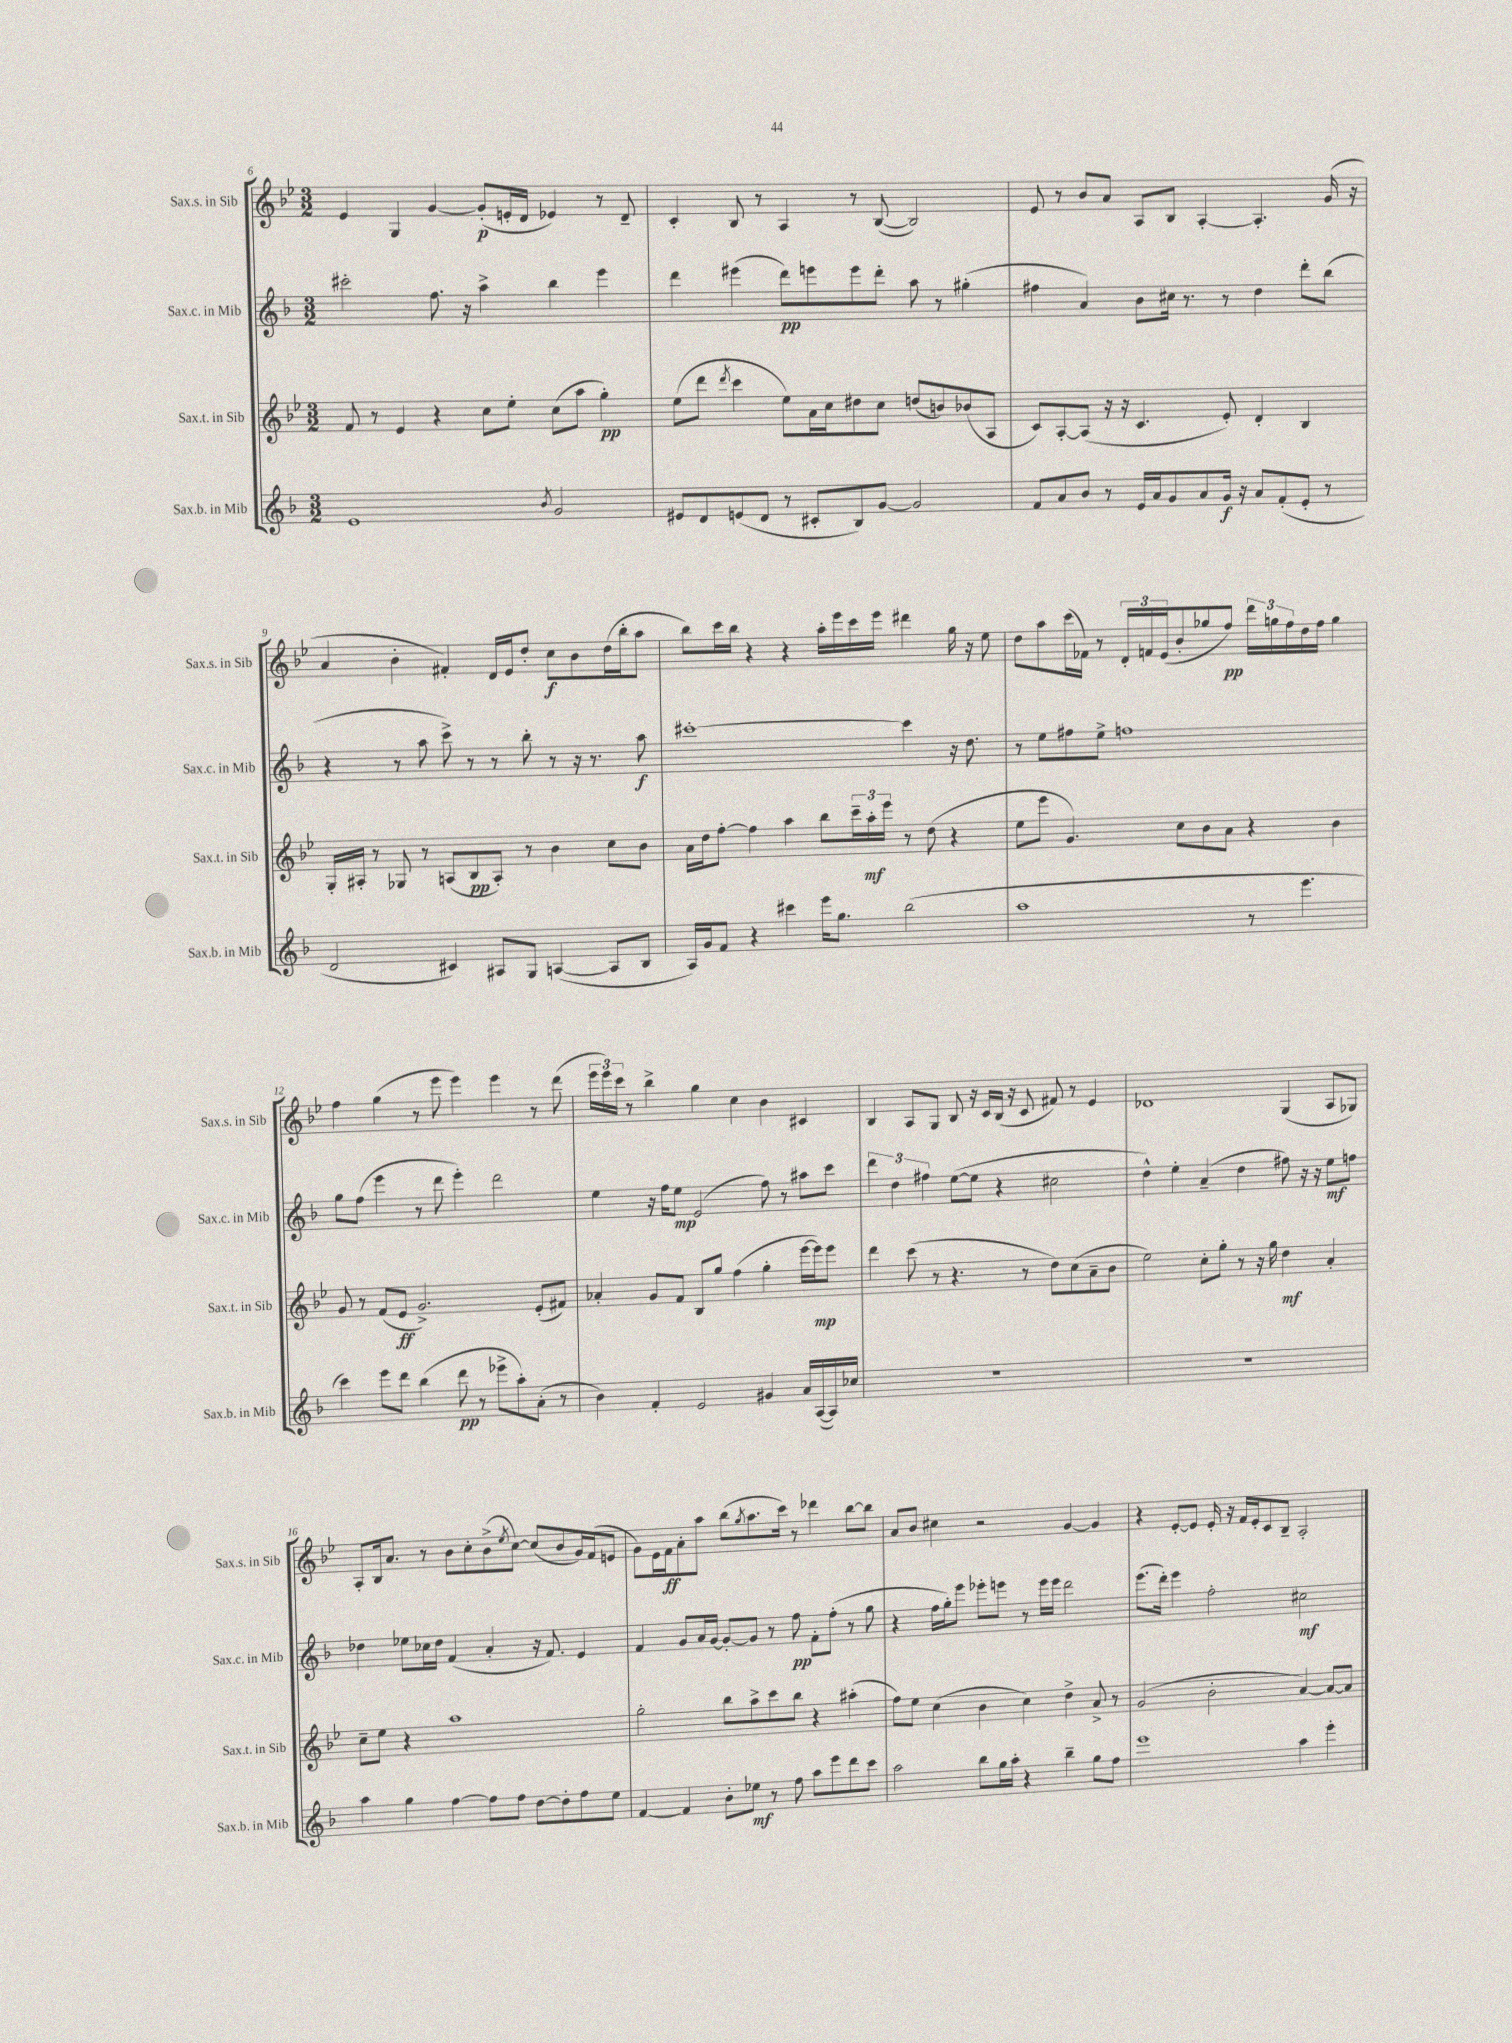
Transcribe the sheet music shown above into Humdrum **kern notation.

**kern	**kern	**kern	**kern
*staff4	*staff3	*staff2	*staff1
*clefG2	*clefG2	*clefG2	*clefG2
*k[b-]	*k[b-e-]	*k[b-]	*k[b-e-]
*M3/2	*M3/2	*M3/2	*M3/2
1e	8f	2ccc#'	4e-
.	8r	.	.
.	4e-	.	4G
.	4r	8.ff	[4g
.	.	16r	.
.	8cc	4aa^	(8g']
.	8ee-'	.	16e'
.	.	.	16d
8qb-	.	.	.
2g	(8cc	4bb-	4e-)
.	8aa	.	.
.	4gg')	4eee	8r
.	.	.	8d~
=	=	=	=
8e#	(8ee-	4ddd	4c'
8d	8ddd	.	.
.	8qddd	.	.
(8e	4ccc	(4eee#	8B-
8d	.	.	8r
8r	8ee-)	8ddd)	4A
8c#'	16a	8eee	.
.	16cc	.	.
8B-)	8dd#	8eee	8r
[8g	8cc	8ddd'	([8B-
2g]	(8dd	8aa	2B-])
.	8b)	8r	.
.	(8b-	(4gg#'	.
.	8A	.	.
=	=	=	=
8f	8c)	4ff#	8e-
8a	[8A'	.	8r
8b-	(8A]	4a)	8b-
8r	16r	.	8a
.	16r	.	.
16e	4.c	8b-	8A
16a	.	.	.
8g	.	16cc#	8B-
.	.	8.r	.
8a	.	.	[4A'
16g	8e-')	8r	.
16r	.	.	.
8a	4d'	4dd	4.A']
(8f'	.	.	.
8e'	4B-	8ddd'	.
8r	.	(8bb-	(16g
.	.	.	16r
=	=	=	=
2d	16G'	4r	4a
.	16A#'	.	.
.	8r	.	.
.	8G-	8r	4b-'
.	8r	8aa	.
4c#)	(8A	8ccc^)	4f#')
.	8B-	8r	.
8A#	8A')	8r	16d
.	.	.	16e-
8G	8r	8bb-'	8dd'
([4A	4b-	8r	8cc
.	.	16r	8b-
.	.	8.r	.
8A]	8cc	.	(16dd
.	.	.	16bb-'
8B-	8b-	8aa	8aa
=	=	=	=
16A)	16a	[1ccc#'	8bb-)
16g	16dd	.	.
8f	[8ff'	.	16ccc
.	.	.	16bb-
4r	4ff]	.	4r
4ccc#	4aa	.	4r
16eee	8bb-	.	16aa'
8.gg	.	.	16eee-
.	24ccc~	.	16ccc
.	24aa'	.	.
.	.	.	16eee-
.	24eee-	.	.
(2bb-	8r	4ccc#]	4ddd#
.	(8dd	.	.
.	4r	16r	16gg
.	.	8.dd	16r
.	.	.	8ee-
=	=	=	=
1aa	8ee-	8r	8dd
.	8eee-	8ee	8aa
.	4.g)	8ff#	(16ccc
.	.	.	16f-)
.	.	8ee^	8r
.	.	1ff	24d'
.	.	.	24f
.	.	.	(24e-
.	8cc	.	8b-'
.	8b-	.	8gg-
.	8a	.	8ff)
8r	4r	.	24ddd
.	.	.	24gg
.	.	.	24ff
4.eee	.	.	16dd
.	.	.	16ff
.	4b-	.	4gg
=	=	=	=
4ccc)	8g	8gg	4ff
.	8r	(8ff	.
8eee	(8f	4eee	(4gg
8ddd	8e-	.	.
(4bb-	2.g^)	8r	8r
.	.	8ddd	8eee-
8ddd	.	4eee')	4eee-)
8r	.	.	.
8eee-^	.	2ddd	4eee-
8aa')	.	.	.
(8a'	(8e-'	.	8r
8r	8f#)	.	(8ddd
=	=	=	=
4b-)	4a-'	4ee	24eee-
.	.	.	24eee-)
.	.	.	24ccc
.	.	.	8r
4f'	8g	16r	4bb-^
.	.	16ff	.
.	8f	8ee	.
2e	8B-	(2e	4gg
.	8gg	.	.
.	(4ff	.	4cc
4g#	4gg'	8ff)	4b-
.	.	8r	.
16a	[16eee-	8aa#	4c#
([16A	16eee-])	.	.
16A])	8eee-	8ccc	.
16cc-	.	.	.
=	=	=	=
1.r	4ddd	6ddd	4B-
.	.	6dd	.
.	(8ccc	.	8A
.	.	6ff#	.
.	8r	.	8G
.	4.r	([8ee	8B-
.	.	8ee]	16r
.	.	.	16c
.	.	4r	(16B-
.	.	.	16r
.	8r	.	8c
.	8dd)	2cc#	8f#)
.	(8cc	.	8r
.	8a~	.	4e-
.	8b-	.	.
=	=	=	=
1.r	2ee-)	4dd^^)	1d-
.	.	4ee'	.
.	8cc'	(4a~	.
.	8gg'	.	.
.	8r	4dd	.
.	16r	.	.
.	16gg	.	.
.	4dd	8ff#)	(4G
.	.	16r	.
.	.	16r	.
.	4a'	8ee	8A
.	.	8ff	8G-)
=	=	=	=
4aa	8cc~	4dd-	8A'
.	8ee-	.	16B-
.	.	.	8.a
4gg	4r	8ee-	.
.	.	16cc-	8r
.	.	16dd-	.
[4ff	1aa	(4f	8b-
.	.	.	8cc'
8ff]	.	4a'	(8b-^
.	.	.	8qee-
8ff	.	.	[8cc)
[8dd	.	16r	(8cc]
.	.	8.f)	.
8dd']	.	.	8b-
8ff	.	4e	16g)
.	.	.	(16f
8ee	.	.	8e
=	=	=	=
[4f	2gg'	4f	8g)
.	.	.	16e-
.	.	.	16f
4f]	.	8g	8a'
.	.	16a	8aa
.	.	[16g	.
8b-'	8bb-	8g'_	(8bb-
.	.	.	8qgg
8ee-	8aa^	8g]	8.aa
8r	8ccc	8r	.
.	.	.	16ccc)
8ff	8bb-	8ff	8r
8aa	4r	8f'	4ddd-
8eee	.	(8ff'	.
8ddd	(4aa#'	8r	[8bb-
8ccc	.	8gg	8bb-]
=	=	=	=
2aa	8ff)	4r	8a
.	8ee-	.	8b-
.	(4cc	16ff	4cc#
.	.	16gg')	.
.	.	8eee	.
8bb-	4b-	8eee-'	2r
16gg	.	8eee	.
16aa'	.	.	.
4r	4cc)	8r	.
.	.	16eee	.
.	.	16eee	.
4bb-~	4dd^	2ddd	[4g
8gg	8a^	.	4g]
8ff	8r	.	.
=	=	=	=
1eee	(2g	(8.eee	4r
.	.	16ddd')	.
.	.	4eee	[8e-'
.	.	.	8e-]
.	2b-'	2ff'	16e-'
.	.	.	16r
.	.	.	16f
.	.	.	16e-'
.	.	.	8c
.	.	.	8B-~
4aa	[4a)	2cc#	2A'
4eee'	8a_	.	.
.	8a]	.	.
==	==	==	==
*-	*-	*-	*-
